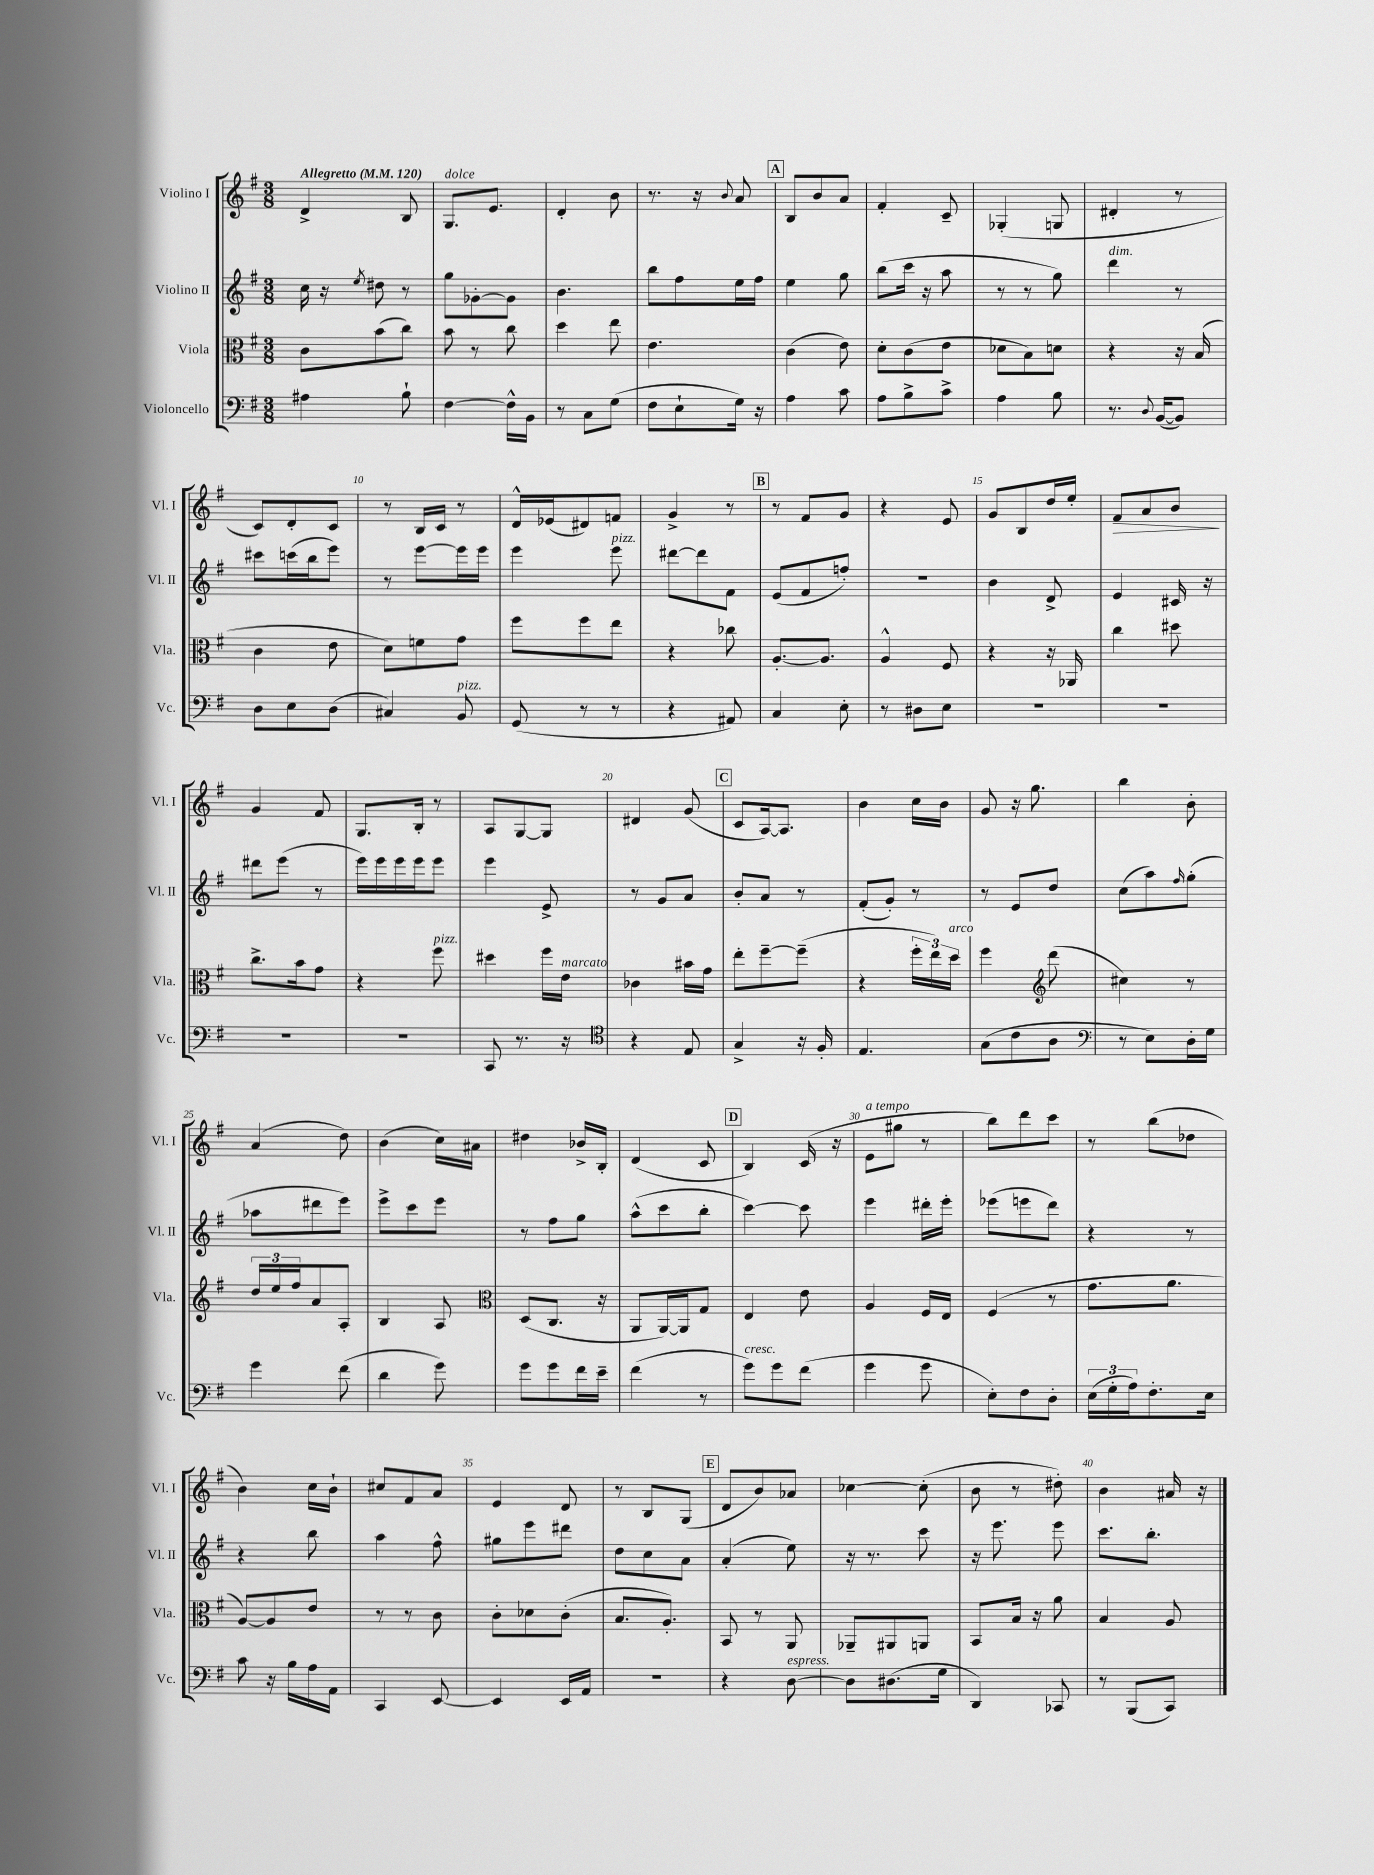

**kern	**kern	**kern	**kern
*staff4	*staff3	*staff2	*staff1
*clefF4	*clefC3	*clefG2	*clefG2
*k[f#]	*k[f#]	*k[f#]	*k[f#]
*M3/8	*M3/8	*M3/8	*M3/8
*MM120	*MM120	*MM120	*MM120
4A#\	8c\L	16cc\	4d^/
.	.	16r	.
.	.	8qee/	.
.	(8b\	8dd#\	.
8B`\	8cc\J)	8r	8B/
=	=	=	=
[4F#\	8b\	8gg\L	8.G/L
.	8r	[8g-'\	.
.	.	.	8.e/J
16F#^^\]LL	8cc\	8g-\]J	.
16BB\JJ	.	.	.
=	=	=	=
8r	4dd\	4.b\	4d'/
8C\L	.	.	.
(8G\J	8ee\	.	8b\
=	=	=	=
8F#\L	4.e\	8bb\L	8.r
8E`\	.	8ff#\	.
.	.	.	16r
.	.	.	8qqb/
16G\Jk)	.	16ee\L	8a/
16r	.	16ff#\JJ	.
=	=	=	=
4A\	(4c\	4ee\	8B/L
.	.	.	8b/
8c\	8e\)	8gg\	8a/J
=	=	=	=
8A\L	8d'\L	(8bb\L	4f#'/
8B^\	(8c\	16ccc\Jk	.
.	.	16r	.
8c^\J	8e\J	8aa\	8c~/
=	=	=	=
4A\	8d-\L	8r	(4G-'/
.	8B\)	8r	.
8B\	8d\J	8gg\)	8G/
=	=	=	=
8.r	4r	4ddd\	4d#'/
8qqD/	.	.	.
([16BB/LK	.	.	.
8BB/]J)	16r	8r	8r
.	(16B/	.	.
=	=	=	=
8D\L	4c\	8ccc#\L	8c/L)
8E\	.	(16ccc\L	8d'/
.	.	16bb\J	.
(8D\J	8e\	8eee\J)	8c/J
=	=	=	=
4C#/)	8d\L)	8r	8r
.	8f\	[8eee\L	16B/LL
.	.	.	16c/JJ
8BB/	8g\J	16eee\]L	8r
.	.	16eee\JJ	.
=	=	=	=
(8GG/	8ff#\L	4eee\	16d^^/LL
.	.	.	(16e-/J
8r	8ff#\	.	8d#/)
8r	8ee\J	8eee\	8f/J
=	=	=	=
4r	4r	[8ddd#\L	4g^/
.	.	8ddd#\]	.
8AA#/)	8cc-\	8f#\J	8r
=	=	=	=
4C/	[8.A'/L	(8e/L	8r
.	.	8f#/	8f#/L
.	8.A/]J	.	.
8E'\	.	8ff'/J)	8g/J
=	=	=	=
8r	4A^^/	4.r	4r
8D#\L	.	.	.
8E\J	8F#/	.	8e/
=	=	=	=
4.r	4r	4b\	8g/L
.	.	.	8B/
.	16r	8d^/	16dd/L
.	16AA-/	.	16ee'/JJ
=	=	=	=
4.r	4cc\	4e/	8f#/L
.	.	.	8a/
.	8dd#\	16c#/	8b/J
.	.	16r	.
=	=	=	=
4.r	8.cc^\L	8ddd#\L	4g/
.	.	(8eee\J	.
.	16b\k	.	.
.	8g\J	8r	8f#/
=	=	=	=
4.r	4r	16eee\LL)	8.G/L
.	.	16eee\	.
.	.	16eee\	.
.	.	16eee\J	16B'/Jk
.	8ff#\	8eee\J	8r
=	=	=	=
8CC/	4dd#\	4eee\	8A/L
8.r	.	.	[8G/
.	16ff#\LL	8e^/	8G/]J
16r	16e\JJ	.	.
=	=	=	=
*clefC4	*	*	*
4r	4c-\	8r	4d#/
.	.	8g/L	.
8E/	16b#\LL	8a/J	(8g/
.	16g\JJ	.	.
=	=	=	=
4G^/	8ee'\L	8b'/L	8c/L
.	[8ff#~\	8a/J	[16A/k)
.	.	.	8.A/]J
16r	(8ff#~\]J	8r	.
16F#'/	.	.	.
=	=	=	=
4.E/	4r	(8f#'/L	4b\
.	.	8g'/J)	.
.	24ff#'\LL	8r	16cc\LL
.	24ee\)	.	.
.	.	.	16b\JJ
.	24dd\JJ	.	.
=	=	=	=
(8G\L	4ff#\	8r	8g/
8c\	.	8e/L	16r
.	.	.	8.gg\
*	*clefG2	*	*
8A\J	(8ddd\	8dd/J	.
=	=	=	=
*clefF4	*	*	*
8r	4cc#\)	(8cc\L	4bb\
8E\L)	.	8aa\)	.
.	.	16qqff#/	.
16D'\L	8r	(8gg'\J	8b'\
16G\JJ	.	.	.
=	=	=	=
4g\	24dd/LL	8aa-\L	(4a/
.	24ee/	.	.
.	24ff#/J	.	.
.	8a/	8ddd#\	.
(8f#\	8A'/J	8eee\J)	8dd\)
=	=	=	=
4d\	4B/	8eee^\L	(4b\
.	.	8ccc\	.
8g\)	8A/	8eee\J	16cc\LL)
.	.	.	16a#\JJ
=	=	=	=
*	*clefC3	*	*
8g\L	(8D/L	8r	4dd#\
8g\	8.C/J	8ff#\L	.
16f#\L	.	8gg\J	16b-^/LL
16e~\JJ	16r	.	16B'/JJ
=	=	=	=
(4f#\	8AA/L	(8aa^^\L	(4d/
.	[16AA/L)	8ccc\	.
.	16AA/]J	.	.
8r	8G/J	8bb'\J	8c/
=	=	=	=
8g\L)	4E/	[4ccc\)	4B/)
8g\	.	.	.
(8f#\J	8e\	8ccc\]	(16c/
.	.	.	16r
=	=	=	=
4g\	4A/	4eee\	8e\L
.	.	.	8gg#\J
8g\	16F#/LL	16ddd#'\LL	8r
.	16E/JJ	16eee'\JJ	.
=	=	=	=
8E'\L)	(4F#/	(8eee-\L	8bb\L)
8F#\	.	8eee\	8ddd\
8D'\J	8r	8ddd\J)	8ccc\J
=	=	=	=
(24E\LL	8.g\L	4r	8r
24G'\	.	.	.
24A\J)	.	.	.
8.F#'\	.	.	(8bb\L
.	8.a\J	.	.
.	.	8r	8dd-\J
16E\Jk	.	.	.
=	=	=	=
8c\	[8A/L)	4r	4b\)
16r	8A/]	.	.
16B\LL	.	.	.
16A\	8e/J	8bb\	16cc\LL
16AA\JJ	.	.	16b`\JJ
=	=	=	=
4CC/	8r	4aa\	8cc#/L
.	8r	.	8f#/
[8EE/	8c\	8ff#^^\	8a/J
=	=	=	=
4EE/]	8c'\L	8gg#\L	4e/
.	8d-\	8eee\	.
16EE/LL	(8c'\J	8ddd#\J	8d/
16AA/JJ	.	.	.
=	=	=	=
4.r	8.B/L	8dd\L	8r
.	.	8cc\	8B/L
.	8.A'/J)	.	.
.	.	8a\J	(8G/J
=	=	=	=
4r	8BB/	(4a'/	8d/L
.	8r	.	8b/)
[8D\	8AA/	8ee\)	8a-/J
=	=	=	=
8D\]L	8AA-~/L	16r	[4cc-\
.	.	8.r	.
(8.D#\	8AA#/	.	.
.	8AA/J	8ccc\	(8cc-'\]
16G\Jk	.	.	.
=	=	=	=
4DD/)	8BB/L	16r	8b\
.	.	8.eee\	.
.	16B/Jk	.	8r
.	16r	.	.
8CC-/	8a\	8eee\	8dd#'\)
=	=	=	=
8r	4B/	8.ccc\L	4b\
(8BBB/L	.	.	.
.	.	8.bb'\J	.
8CC/J)	8A/	.	16a#/
.	.	.	16r
==	==	==	==
*-	*-	*-	*-
